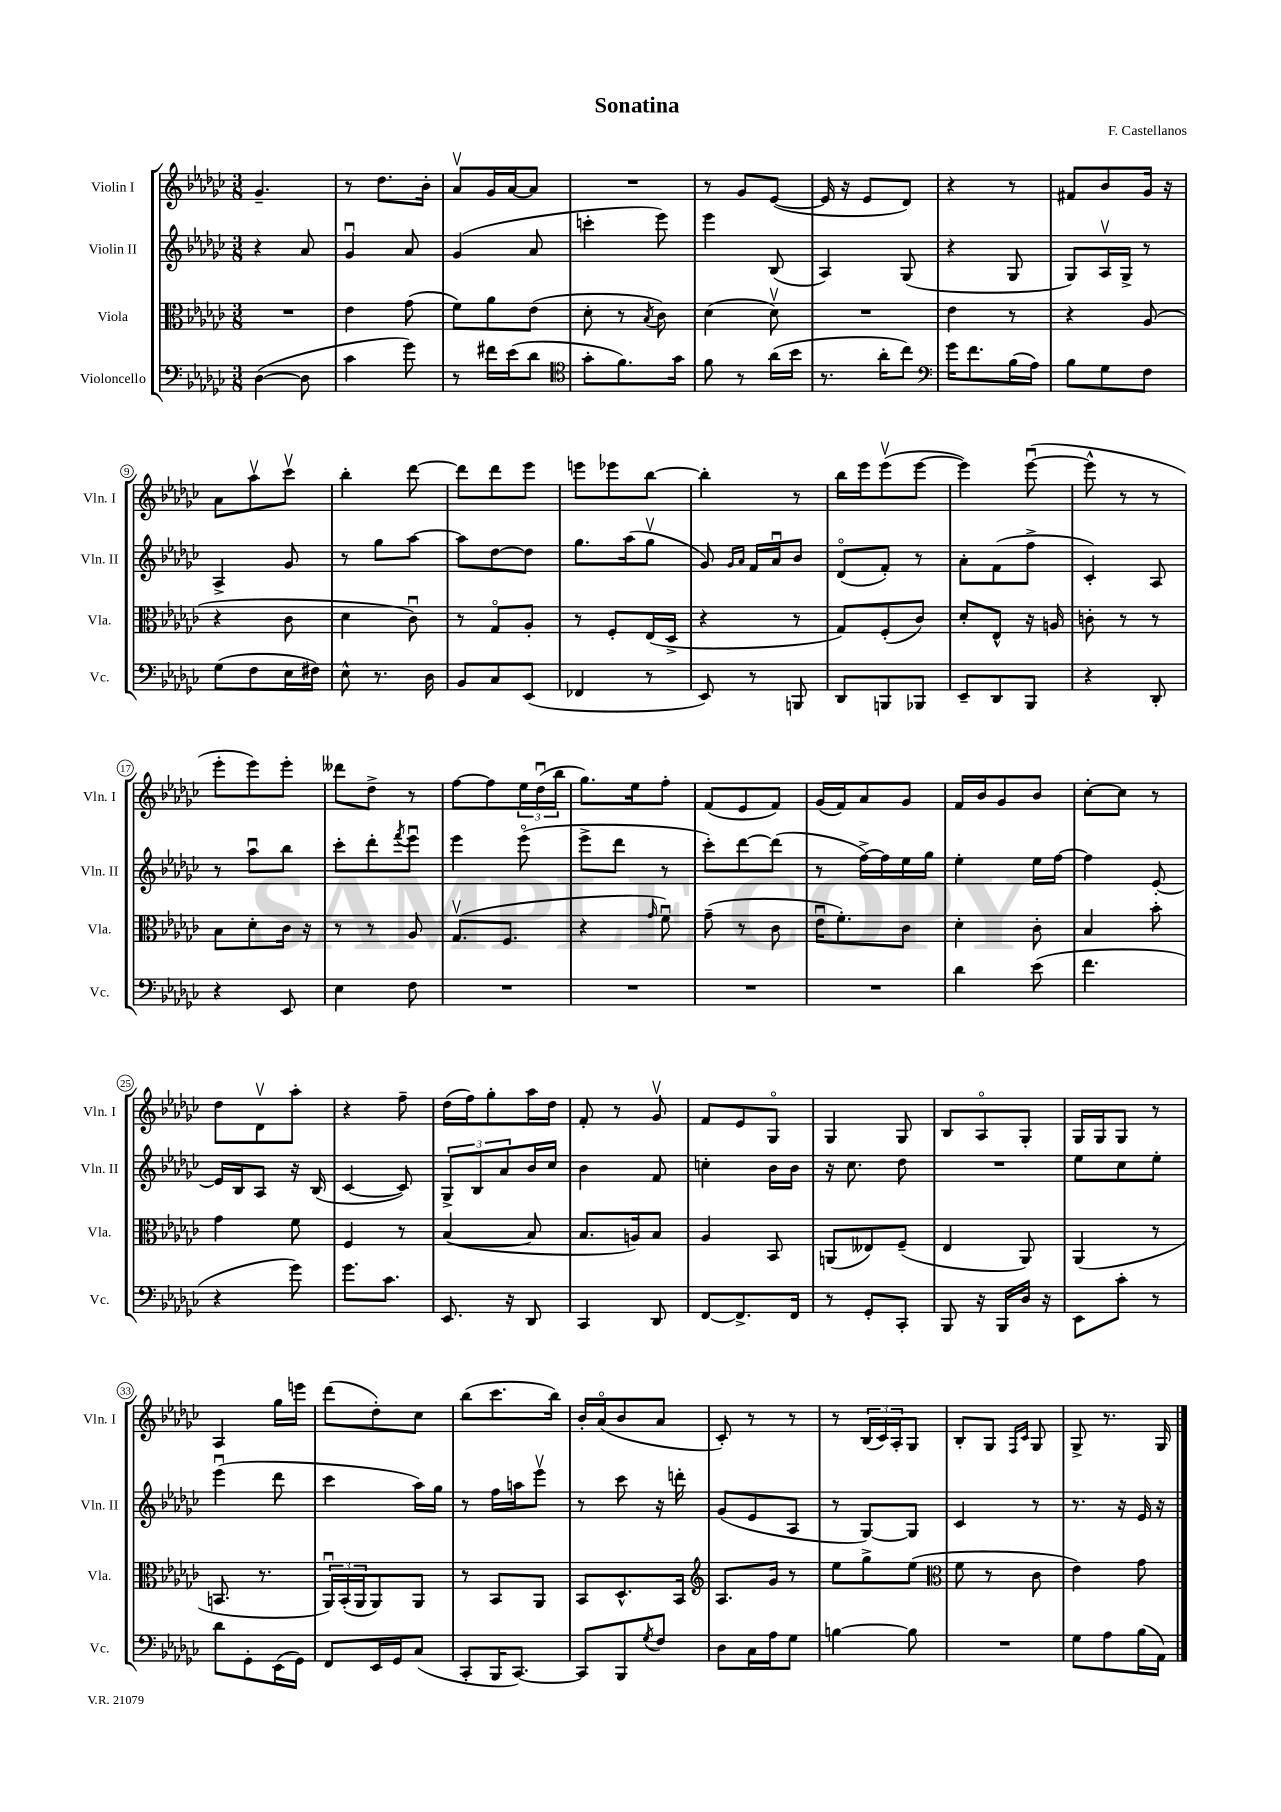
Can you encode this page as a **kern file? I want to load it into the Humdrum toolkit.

**kern	**kern	**kern	**kern
*staff4	*staff3	*staff2	*staff1
*clefF4	*clefC3	*clefG2	*clefG2
*k[b-e-a-d-g-c-]	*k[b-e-a-d-g-c-]	*k[b-e-a-d-g-c-]	*k[b-e-a-d-g-c-]
*M3/8	*M3/8	*M3/8	*M3/8
([4D-\	4.r	4r	4.g-~/
8D-\]	.	8a-/	.
=	=	=	=
4c-\	4e-\	4g-u/	8r
.	.	.	8.dd-\L
8g-\)	(8g-\	8a-/	.
.	.	.	16b-'\Jk
=	=	=	=
8r	8f\L)	(4g-/	8a-v/L
16f#\LL	8a-\	.	16g-/L
(16e-\J	.	.	[16a-/J
8d-\J	(8e-\J	8a-/	8a-/]J
=	=	=	=
*clefC4	*	*	*
8g-'\L	8d-'\	4ccc'\	4.r
8.f\)	8r	.	.
.	8qB-/	.	.
.	8c-\)	8eee-\)	.
16g-\Jk	.	.	.
=	=	=	=
8f\	(4d-\	4eee-\	8r
8r	.	.	8g-/L
(16a-\LL	8d-v\)	(8B-/	([8e-/J
16b-\JJ	.	.	.
=	=	=	=
8.r	4.r	4A-/)	16e-/]
.	.	.	16r
.	.	.	8e-/L
16a-'\LK	.	.	.
8cc-\J)	.	(8G-/	8d-/J)
=	=	=	=
*clefF4	*	*	*
16g-\LK	4e-\	4r	4r
8.f\	.	.	.
(16B-\L	8r	8G-/	8r
16A-\JJ)	.	.	.
=	=	=	=
8B-\L	4r	8G-/L)	8f#/L
8G-\	.	16A-v/L	8b-/
.	.	16G-^/JJ	.
8F\J	(8A-/	8r	16g-/Jk
.	.	.	16r
=	=	=	=
(8G-\L	4r	4A-^/	8a-\L
8F\	.	.	8aa-v\
16E-\L	8c-\	8g-/	8ccc-v\J
16F#\JJ)	.	.	.
=	=	=	=
8E-^^\	4d-\	8r	4bb-'\
8.r	.	8gg-\L	.
.	8c-u\)	[8aa-\J	[8ddd-\
16D-\	.	.	.
=	=	=	=
8BB-/L	8r	8aa-\]L	8ddd-\]L
8C-/	8G-o/L	[8dd-\	8ddd-\
(8EE-/J	8A-'/J	8dd-\]J	8eee-\J
=	=	=	=
4FF-/	8r	8.gg-\L	8eee\L
.	8F'/L	.	8eee-\
.	.	(16aa-\k	.
8r	(16E-/L	8gg-v\J	[8bb-\J
.	16D-^/JJ	.	.
=	=	=	=
8EE-/)	4r	8g-/)	4bb-'\]
.	.	16qqg-/LL	.
.	.	16qqa-/JJ	.
8r	.	16f/LL	.
.	.	16a-u/J	.
8BBB/	8r	8b-/J	8r
=	=	=	=
8DD-/L	8G-/L)	(8d-o/L	16bb-\LL
.	.	.	16eee-\J
8BBB/	(8F'/	8f'/J)	(8eee-v\
8BBB-/J	8c-/J)	8r	[8eee-\J
=	=	=	=
8EE-~/L	8d-'/L	8a-'\L	4eee-\])
8DD-/	8E-^^/J	(8f\	.
8BBB-/J	16r	8ff^\J	([8eee-u\
.	16A/	.	.
=	=	=	=
4r	8c'\	4c-'/)	8eee-^^\]
.	8r	.	8r
8DD-'/	8r	8A-/	8r
=	=	=	=
4r	8B-\L	8r	8eee-'\L
.	8d-'\	8aa-u\L	8eee-\)
8EE-/	16c-\Jk	8bb-\J	8eee-'\J
.	16r	.	.
=	=	=	=
4E-\	8r	8ccc-'\L	8ddd--\L
.	8r	8ddd-'\	8dd-^\J
.	.	8qfff/	.
8F\	8A-/	8eee-u\J	8r
=	=	=	=
4.r	(8.G-v/L	4eee-\	[8ff\L
.	.	.	8ff\]
.	8.F/J	.	.
.	.	(8eee-o\	24ee-\L
.	.	.	(24dd-u\
.	.	.	24bb-\JJ
=	=	=	=
4.r	4r	8eee-^\L	8.gg-\L)
.	.	8ddd-\J	.
.	.	.	16ee-\k
.	16qqg-/	.	.
.	8fu\)	8r	8ff'\J
=	=	=	=
4.r	(8g-~\	8ccc-'\L)	(8f/L
.	8r	[8ddd-\	8e-/
.	8c-\	(8ddd-\]J	8f/J)
=	=	=	=
4.r	16e-u\LK	8r	(16g-/LL
.	8.f'\)	.	16f/J)
.	.	[16ff^\LL)	8a-/
.	.	16ff\]	.
.	8c-\J	16ee-\	8g-/J
.	.	16gg-\JJ	.
=	=	=	=
4d-\	4d-'\	4ee-'\	16f/LL
.	.	.	16b-/J
.	.	.	8g-/
(8e-\	8c-'\	16ee-\LL	8b-/J
.	.	[16ff\JJ	.
=	=	=	=
4.f\	4B-/	4ff\]	[8cc-'\L
.	.	.	8cc-\]J
.	8b-'\	[8e-'/	8r
=	=	=	=
4r	4g-\	16e-/]LL	8dd-\L
.	.	16B-/J	.
.	.	8A-/J	8d-v\
8g-\)	8f\	16r	8aa-'\J
.	.	(16B-/	.
=	=	=	=
8.g-\L	4F/	[4c-/	4r
8.c-\J	.	.	.
.	8r	8c-/])	8ff~\
=	=	=	=
8.EE-/	([4B-/	12G-^/L	(16dd-\LL
.	.	.	16ff\J)
.	.	12B-/	.
.	.	.	8gg-'\
.	.	12a-/	.
16r	.	.	.
8DD-/	8B-/]	16b-/L	16aa-\L
.	.	16cc-/JJ	16dd-\JJ
=	=	=	=
4CC-/	8.B-/L	4b-\	8f'/
.	.	.	8r
.	16A/k)	.	.
8DD-/	8B-/J	8f/	8g-v/
=	=	=	=
[8FF/L	4A-/	4cc'\	8f/L
8.FF^/]	.	.	8e-/
.	8BB-/	16b-\LL	8G-o/J
16FF/Jk	.	16b-\JJ	.
=	=	=	=
8r	(8AA/L	16r	4G-/
.	.	8.cc-\	.
8GG-'/L	8E--/)	.	.
8CC-'/J	(8F~/J	8dd-\	8G-/
=	=	=	=
8BBB-/	4E-/	4.r	8B-/L
16r	.	.	8A-o/
16BBB-/LL	.	.	.
16D-/JJ	8AA-/)	.	8G-'/J
16r	.	.	.
=	=	=	=
8EE-\L	(4AA-/	8ee-\L	16G-/LL
.	.	.	16G-/J
8c-'\J	.	8cc-\	8G-/J
8r	8r	8ee-'\J	8r
=	=	=	=
8d-\L	8.BB/	(4eee-u\	4A-/
8GG-'\	.	.	.
.	8.r	.	.
(16EE-\L	.	8ddd-\	16gg-\LL
16GG-\JJ)	.	.	16eee\JJ
=	=	=	=
8FF/L	24AA-u/LL)	4ccc-\	(8ddd-\L
.	(24BB-'/	.	.
.	24AA-/J	.	.
16EE-/L	8AA-/)	.	8dd-'\)
16GG-/J	.	.	.
(8C-/J	8AA-/J	16aa-\LL)	8cc-\J
.	.	16gg-\JJ	.
=	=	=	=
8CC-'/L	8r	8r	(8bb-\L
16BBB-/K	8BB-/L	16ff\LL	8.ccc-\
[8.CC-/J)	.	16aa\J	.
.	8AA-/J	8eee-v\J	.
.	.	.	16bb-\Jk)
=	=	=	=
8CC-/]L	8BB-/L	8r	16b-'/LL
.	.	.	(16a-o/J
8BBB-/	8.D-^^/	8ccc-\	8b-/
8qG-/	.	.	.
8F/J	.	16r	8a-/J
.	16BB-/Jk	16ddd'\	.
=	=	=	=
*	*clefG2	*	*
8D-\L	8.A-/L	(8g-/L	8c-'/)
16C-\L	.	8e-/	8r
16A-\J	16g-/Jk	.	.
8G-\J	8r	8A-/J	8r
=	=	=	=
[4B\	8ee-\L	8r	8r
.	8gg-^\	[8G-/L)	(24B-/LL
.	.	.	24c-/)
.	.	.	24A-'/J
8B\]	(8ee-\J	8G-/]J	8G-/J
=	=	=	=
*	*clefC3	*	*
4.r	8f\	4c-/	8B-'/L
.	8r	.	8G-/J
.	.	.	16qqF/LL
.	.	.	16qqc-/JJ
.	8c-\	8r	8G-/
=	=	=	=
8G-\L	4e-\)	8.r	8G-^/
8A-\	.	.	8.r
.	.	16r	.
(16B-\L	8g-\	16e-/	.
16AA-\JJ)	.	16r	16G-/
==	==	==	==
*-	*-	*-	*-
